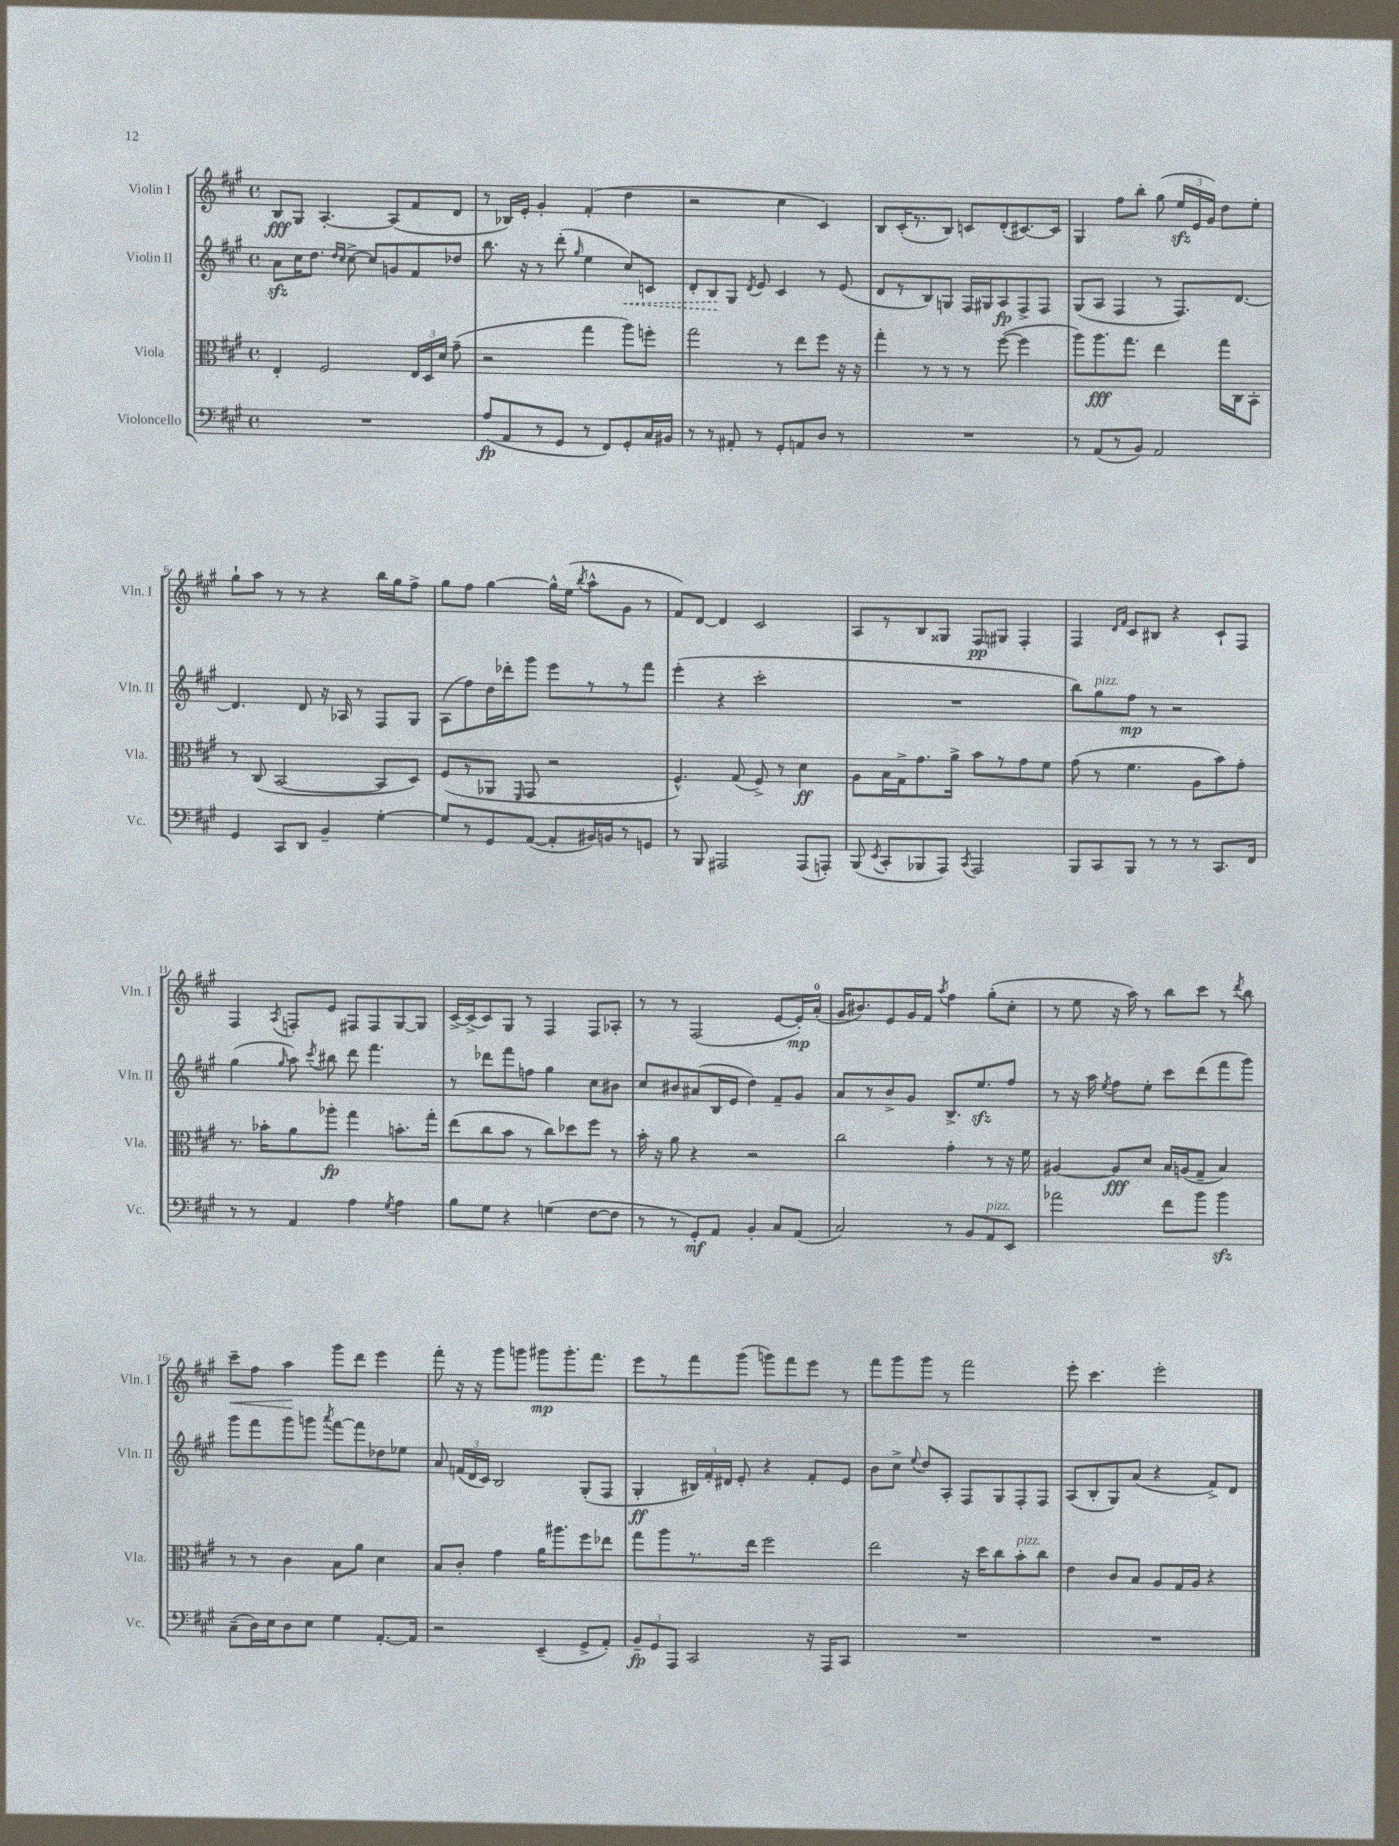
<<
\new StaffGroup <<
\new Staff = "s0" \with { instrumentName = "Violin I" shortInstrumentName = "Vln. I" } {
    \clef treble \key a \major \defaultTimeSignature \time 4/4
    \autoBeamOff b8[\fff gis8] a4.~-. a8[( fis'8 d'8] |
    r8 bes16[) e'16]-. gis'4-. fis'4-.( d''4 |
    r2 cis''4 cis'4) |
    b8[ cis'16-.( r8. b8]) c'8[ d'8-.( cis'8.~) cis'16] |
    gis4 fis''8[ b''8]-. gis''8( \tuplet 3/2 { e''16[\sfz e'16 gis'16]) } d''8[ e''8]-. |
    gis''8[-! a''8] r8 r8 r4 b''16[ gis''16 fis''8]-> |
    gis''8[ fis''8] gis''4~ gis''16[-^ e''16]( \acciaccatura { b''8 } a''8[-^ gis'8] r8 |
    fis'8[) d'8]~ d'4 cis'2 |
    a8[ r8 b8 gisis8] fis8[\pp gis8] fis4-. |
    fis4 \grace { d'16[ fis'16] } cis'8[ bis8] r4 cis'8[-! fis8] |
    fis4 \acciaccatura { a8 } f8[-. e'8] fis8[ fis8 gis8~ gis8] |
    cis'16[~-> cis'16->( cis'8) gis8] r8 fis4 fis8[ aes8]-. |
    r8 r8 fis2( e'8[~ e'16-.\mp) a'16]-0-.( |
    gis'16[ bis'8.) e'8 gis'16 fis'16] \acciaccatura { a''8 } fis''4 gis''8[-.( cis''8]-. |
    r8 e''8 r16 a''16) r8 b''8[ cis'''8] r8 \acciaccatura { d'''8 } b''8 |
    cis'''8[--\< fis''8] a''4\! gis'''8[ d'''8] e'''4 |
    fis'''8-. r16 r16 gis'''8[ g'''8] gis'''8[\mp gis'''8.-. fis'''8.] |
    e'''8[ r8 fis'''8 gis'''8]( g'''8[) fis'''8 e'''8] r8 |
    fis'''8[ gis'''8 gis'''8] r8 fis'''2 |
    e'''8-. cis'''4. e'''2-. \bar "|." |
}
\new Staff = "s1" \with { instrumentName = "Violin II" shortInstrumentName = "Vln. II" } {
    \clef treble \key a \major \defaultTimeSignature \time 4/4
    \autoBeamOff a'8[\sfz cis''16 d''8.] \grace { d''16[ cis''16] } cis''8~-> cis''8[ g'8 fis'8 des''8] |
    b''8. r16 r8 d'''8-.( \grace { gis''16 } e''4 \once \override Hairpin.style = #'dashed-line cis''8[\<) c'8] |
    d'8[-. b8\! gis8] \acciaccatura { d'8 } e'8 cis'4 r8 e'8( |
    d'8[ r8 b8) g8] fis16[ gis16 a8\fp fis8-> fis8] |
    gis8[( a8] fis4 r8 fis8.[) d'8.]~ |
    d'4. d'8 r16 aes16 r8 fis8[ gis8] |
    a8[( fis''8) d''16 des'''16-. gis'''8] e'''8[ r8 r8 fis'''8] |
    e'''4-.( r4 cis'''2-. |
    R1 |
    b''8[) gis''8^\markup { \italic "pizz." } fis''8]\mp r8 r2 |
    gis''4( \grace { gis''16 } a''8) \acciaccatura { cis'''8 } bis''8 d'''8 fis'''4. |
    r8 des'''8[ fis'''8 f''8] gis''4 cis''8[ bis'8] |
    cis''8[ bis'8 ais'8( b16 e'16] d''4) fis'8[-- gis'8] |
    a'8[ r8 b'8-> gis'8] b8.[-> e''8.\sfz fis''8] |
    r8 r16 a''16 \acciaccatura { e''8 } fis''8[ e''8]-. cis'''8[ d'''8( fis'''8 gis'''8]) |
    gis'''8[ fis'''8 gis'''8 g'''8] \acciaccatura { a'''8 } fis'''8[~ fis'''8 des''8 ees''8] |
    a'8 \tuplet 3/2 { f'16[( d'16 cis'16]) } b2 gis8[-.( fis8] |
    gis4-.\ff \tuplet 3/2 { bis16[) fis'16-. dis'16] } e'8-. r4 fis'8[-. e'8] |
    b'8[ cis''8]-> \appoggiatura { e''8 } d''8[ a8]-. fis8[ gis8 fis8-. fis8] |
    a8[( b8-. gis8) a'8]( r4 fis'8[->) d'8] \bar "|." |
}
\new Staff = "s2" \with { instrumentName = "Viola" shortInstrumentName = "Vla." } {
    \clef alto \key a \major \defaultTimeSignature \time 4/4
    \autoBeamOff e4-. fis2 \tuplet 3/2 { e16[ d16 d'16] } gis'8--( |
    r2 gis''4 a''8[) f''8]-. |
    gis''2 r8 e''8[ fis''8] r16 r16 |
    gis''4-. r8 r8 r8 fis''8~( fis''4 |
    a''8[) a''8.\fff gis''8.] e''4 gis''16[ cis16 b,8]-. |
    r8 cis8( b,2~ b,8[ d8]) |
    fis8[( r8 aes,8] \grace { fis,16 } gis,8 r2 |
    fis4.-^) gis8( fis8->) r8 d'4\ff |
    a8[ b16 gis16-> gis'8. a'16]-> b'8[ r8 gis'8 fis'8] |
    gis'8( r8 fis'4. a8[ b'8) gis'8]-. |
    r8. bes'16[-. a'8 aes''8]-.\fp gis''4 b'8.[-. gis''16]-. |
    e''8[( cis''8 b'8] r8 cis''8[) des''8 fis''8] r8 |
    b'16-. r16 a'8 r4 r2 |
    cis''2 gis'4-. r8 r16 fis'16 |
    ais4~ ais8[\fff d'8] b16[ a16( gis8]-- b4) |
    r8 r8 cis'4 b8[ a'8] d'4 |
    b8[ cis'8]-. gis'4 a'16[ ais''8. fis''8 ees''8] |
    gis''8[ a''8 r8. e''16] fis''2 |
    e''2 r16 d''16[ cis''8 b'8-.^\markup { \italic "pizz." } cis''8] |
    e'4 cis'8[ b8] a8[ gis16 a16] r4 \bar "|." |
}
\new Staff = "s3" \with { instrumentName = "Violoncello" shortInstrumentName = "Vc." } {
    \clef bass \key a \major \defaultTimeSignature \time 4/4
    \autoBeamOff R1 |
    a8[\fp( a,8 r8 gis,8] r8 fis,8[) gis,8-. cis16 bis,16] |
    r8 r8 ais,8-. r8 gis,8[-. a,8 d8] r8 |
    R1 |
    r8 a,8[( r8 b,8]) a,2 |
    gis,4 cis,8[ d,8] b,4-- gis4~-. |
    gis8[ r8 gis,8 a,8]~( a,8[-. bis,16) b,16 r8 g,8] |
    r8 b,,8 ais,,2 ais,,8[( a,,8]-.) |
    b,,8( \acciaccatura { e,8 } cis,8[-. bes,,8 a,,8]) \acciaccatura { cis,8 } a,,2 |
    b,,8[ cis,8 b,,8] r8 r8 r8 cis,8.[ fis,16] |
    r8 r8 a,4 a4 \acciaccatura { gis8 } a4 |
    b8[ gis8] r4 g4( fis8[~ fis8] |
    r8 r8 gis,8[-.\mf) a,8] b,4-. cis8[ a,8]( |
    cis2) r8 b,8[ a,8^\markup { \italic "pizz." } e,8] |
    aes'2 fis'8[ b'8] b'4\sfz |
    cis8[--( d16) e16 d8 e8] gis4 a,8.[~-. a,16] |
    r2 e,4--( gis,8[-> a,8]-.) |
    \tuplet 3/2 { b,8[--\fp gis,8 a,,8] } cis,2 r16 a,,16[ cis,8] |
    R1 |
    R1 \bar "|." |
}
>>
>>
